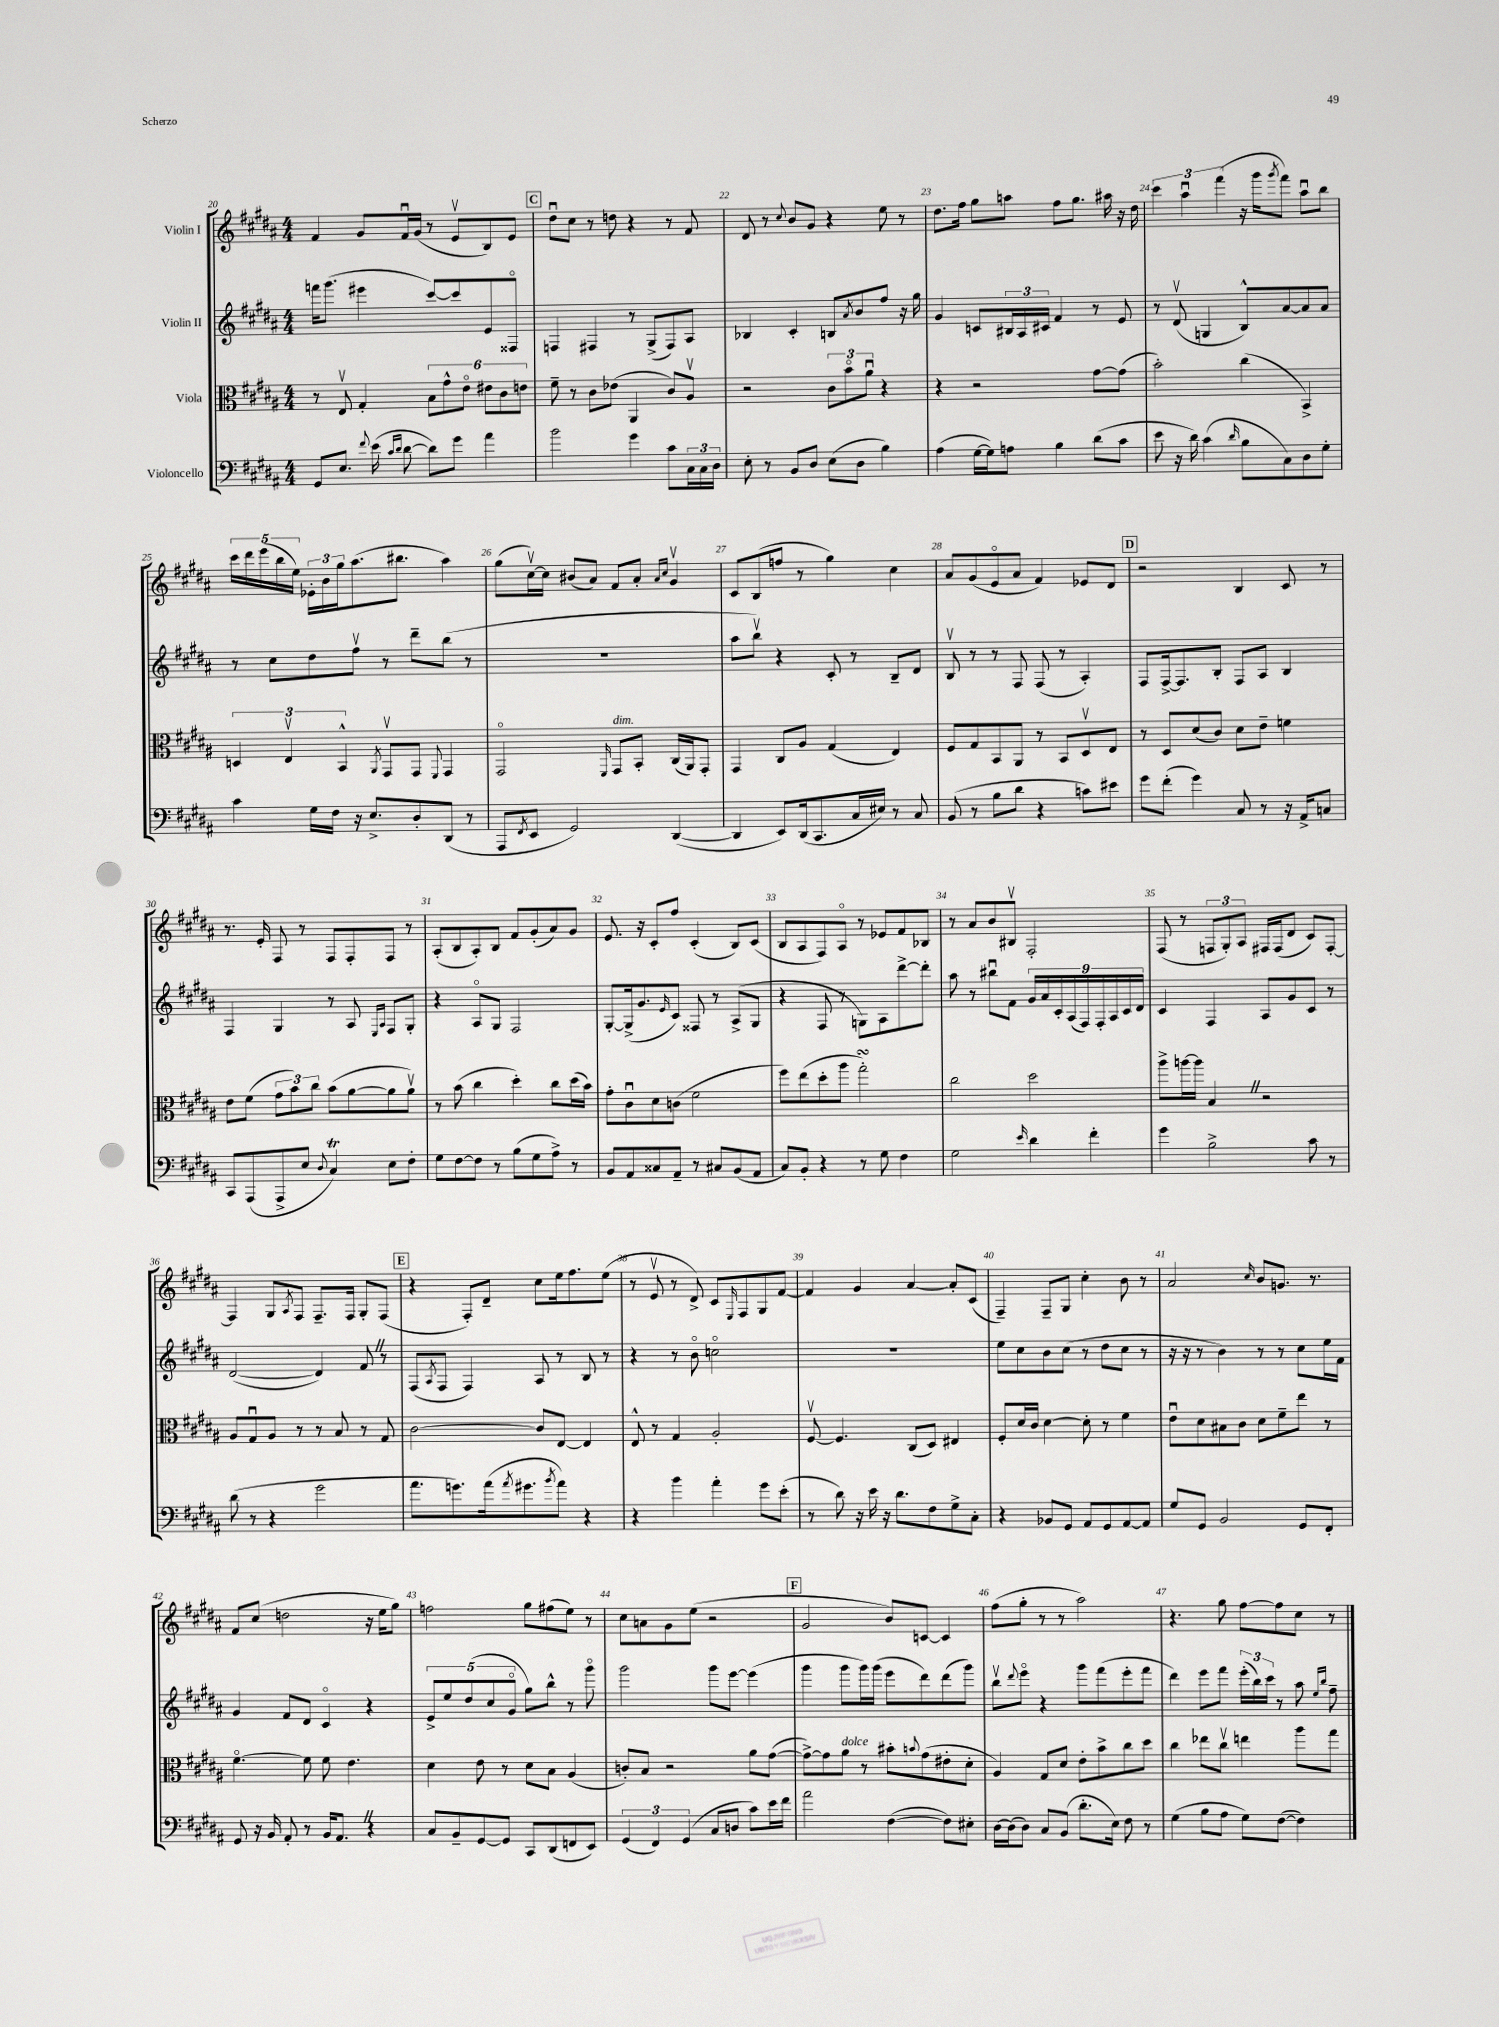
<<
\new StaffGroup <<
\new Staff = "s0" \with { instrumentName = "Violin I" } {
    \clef treble \key b \major \numericTimeSignature \time 4/4
    fis'4 gis'8 fis'16\downbow gis'16( r8 e'8\upbow b8) e'8 |
    \mark \markup { \box "C" } dis''8\downbow cis''8 r8 d''8 r4 r8 fis'8 |
    dis'8 r8 \appoggiatura { cis''8 } b'8 gis'8 r4 e''8 r8 |
    dis''8. fis''16 gis''8 a''8 fis''8 gis''8. ais''16 r16 dis''16 |
    \tuplet 3/2 { cis'''4 ais''4\downbow fis'''4( } r16 gis'''16 \acciaccatura { gis'''8 } fis'''8) ais''8\downbow b''8 |
    \tuplet 5/4 { cis'''16 dis'''16 e'''16( b''16 e''16) } \tuplet 3/2 { ees'16-. b'16 gis''16 } ais''8.( bis''8. ais''4) |
    gis''8( cis''16~\upbow) cis''16 bis'8( ais'8) fis'8 ais'8-. \grace { ais'16 cis''16 } gis'4\upbow |
    cis'8 b8( f''8 r8 gis''4) cis''4 |
    ais'8 gis'8( e'8\flageolet ais'8 fis'4) ees'8 dis'8 |
    \mark \markup { \box "D" } r2 b4 cis'8 r8 |
    r8. e'16-. fis8 r8 fis8 fis8-. fis8 r8 |
    ais8-.( b8 ais8-.) b8 fis'8 gis'8-.( ais'8) gis'8 |
    e'8. r16 cis'8-. fis''8 cis'4-.( b8) cis'8( |
    b8 ais8 fis8) ais8\flageolet r8 ees'8 fis'8 bes8 |
    r8 ais'8 b'8 bis8\upbow fis2-. |
    fis8( r8 \tuplet 3/2 { f8 gis8-.) ais8 } fis16 fis16( dis'8 cis'8) fis8~-. |
    fis4 gis8 \acciaccatura { ais8 } fis8 fis8.-- fis16 gis8-. fis8( |
    \mark \markup { \box "E" } r4 fis8-.) dis'8-- cis''8 e''16 fis''8. e''8( |
    r8 e'8\upbow r8 dis'8->) cis'8 \grace { e16 } fis8 gis8 fis'8~ |
    fis'4 gis'4 ais'4~ ais'8-. cis'8( |
    fis4--) fis8-- gis8 cis''4-. b'8 r8 |
    ais'2 \grace { cis''16 } b'8 g'8. r8. |
    fis'8 cis''8( d''2 r16 e''16 gis''8) |
    f''2 gis''8 fis''8( e''8) r8 |
    cis''8 a'8 gis'8 e''8( r2 |
    \mark \markup { \box "F" } gis'2 b'8) c'8~ c'4 |
    fis''8( gis''8-. r8 r8 ais''2) |
    r4. gis''8 fis''8~ fis''8 cis''8 r8 \bar "|." |
}
\new Staff = "s1" \with { instrumentName = "Violin II" } {
    \clef treble \key b \major \numericTimeSignature \time 4/4
    f'''16 gis'''8.( eis'''4 cis'''8~) cis'''8 e'8 fisis8\flageolet |
    \mark \markup { \box "C" } f4 fis4 r8 gis8->( fis8) ais8 |
    bes4 cis'4-. b8 \acciaccatura { ais'8 } b'8 fis''8 r16 gis''16 |
    gis'4 c'8 \tuplet 3/2 { bis16 ais16 cis'16 } fis'4 r8 e'8 |
    r8 dis'8\upbow( g4 b8-^) ais'8~ ais'8 ais'8 |
    r8 cis''8 dis''8 fis''8\upbow r8 dis'''8-- b''8( r8 |
    R1 |
    ais''8 b''8\upbow) r4 cis'8-. r8 b8-- dis'8 |
    b8\upbow r8 r8 fis8 fis8( r8 ais4-.) |
    \mark \markup { \box "D" } fis8 fis16~-> fis8. b8-. fis8 ais8 b4 |
    fis4 gis4 r8 ais8 \grace { e16 ais16 } fis8 gis8-. |
    r4 ais8\flageolet gis8 fis2 |
    gis8~-. gis16->( gis'8. \grace { e'16 } cis'8) fisis8 r8 ais8->( gis8 |
    r4 fis8 r8 g8) ais8 dis'''8~-> dis'''8-. |
    ais''8 r8 bis''8\downbow fis'8 \tuplet 9/8 { gis'16 ais'16 cis'16-. ais16( fis16) fis16-. ais16 cis'16 dis'16 } |
    cis'4 fis4 ais8 gis'8 cis'8 r8 |
    dis'2~( dis'4) fis'8 \once \override BreathingSign.text = \markup { \musicglyph "scripts.caesura.straight" } \breathe r8 |
    \mark \markup { \box "E" } fis8( \acciaccatura { ais8 } fis8 fis4) ais8 r8 b8 r8 |
    r4 r8 b'8\flageolet c''2\flageolet |
    R1 |
    e''8 cis''8 b'8 cis''8( r8 dis''8 cis''8 r8 |
    r16 r16 r8 b'4) r8 r8 cis''8 e''16 fis'16 |
    gis'4 fis'8 dis'8 cis'4\flageolet r4 |
    \tuplet 5/4 { e'8-> e''8 dis''8( cis''8 gis'8\flageolet } gis''8) b''8-^ r8 gis'''8\flageolet |
    gis'''2 gis'''8 e'''8~ e'''4( |
    \mark \markup { \box "F" } gis'''4 gis'''8 gis'''16) gis'''16( e'''8 dis'''8) dis'''8( gis'''8) |
    b''8\upbow \appoggiatura { dis'''8 } e'''8\flageolet r4 gis'''8 fis'''8( e'''8-. fis'''8 |
    dis'''4) e'''8 fis'''8 \tuplet 3/2 { e'''16-.( b''16) cis'''16 } r8 ais''8 \grace { e''16 b''16 } fis''8-- \bar "|." |
}
\new Staff = "s2" \with { instrumentName = "Viola" } {
    \clef alto \key b \major \numericTimeSignature \time 4/4
    r8 e8\upbow gis4-. \tuplet 6/4 { b8 gis'8-^ e'8\flageolet eis'8 cis'8 e'8 } |
    \mark \markup { \box "C" } fis'8-- r8 cis'8 ees'8( ais,4 cis'8) ais8\upbow |
    r2 \tuplet 3/2 { cis'8 b'8\flageolet ais'8\downbow } r4 |
    r4 r2 gis'8~ gis'8( |
    b'2-.) cis''4( b,4->) |
    \tuplet 3/2 { d4 e4\upbow b,4-^ } \acciaccatura { ais,8 } gis,8\upbow gis,8 \appoggiatura { fis,8 } gis,4 |
    gis,2\flageolet \grace { fis,16 } gis,8^\markup { \italic "dim." } b,8-. cis16( ais,16) gis,8-. |
    gis,4 cis8 ais8 gis4( e4) |
    fis8 gis8 b,8 ais,8 r8 b,8 dis8\upbow e8 |
    \mark \markup { \box "D" } r8 dis8 dis'8( cis'8) dis'8 e'8-- f'4 |
    e'8 fis'8( \tuplet 3/2 { gis'8 b'8) cis''8 } b'8( ais'8~ ais'8 ais'8\upbow) |
    r8 b'8( cis''4 dis''4-.) cis''8 dis''16( b'16) |
    gis'8-. cis'8\downbow dis'8 c'8( fis'2 |
    fis''8) e''8( dis''8-. ais''8 gis''2-.\turn) |
    cis''2 dis''2 |
    ais''8-> a''16~ a''16 b4 \once \override BreathingSign.text = \markup { \musicglyph "scripts.caesura.straight" } \breathe r2 |
    ais8 gis8\downbow ais8 r8 r8 b8 r8 gis8 |
    \mark \markup { \box "E" } cis'2~ cis'8 e8~ e4 |
    e8-^ r8 gis4 ais2-. |
    fis8~\upbow fis4. cis8( dis8) eis4 |
    fis8-. dis'16 cis'16 dis'4~ dis'8-. r8 fis'4 |
    e'8\downbow dis'8 bis8 cis'8 dis'8 fis'8-- e''8 r8 |
    fis'4.~\flageolet fis'8 fis'8 e'4. |
    dis'4 e'8 r8 dis'8 b8 ais4( |
    c'8-.) b8 r2 ais'8 gis'8~( |
    \mark \markup { \box "F" } gis'8~->) gis'8 ais'8^\markup { \italic "dolce" } r8 bis'8-. \appoggiatura { b'8 } gis'8( eis'8-. dis'8-. |
    ais4) gis8 dis'8 e'8-. b'8-> cis''8 dis''8 |
    cis''4 ees''8 cis''8\upbow e''4 ais''8 gis''8 \bar "|." |
}
\new Staff = "s3" \with { instrumentName = "Violoncello" } {
    \clef bass \key b \major \numericTimeSignature \time 4/4
    gis,8 e8. \appoggiatura { fis'8 } e'16( \grace { cis'16 dis'16 } dis'8~ dis'8) gis'8 ais'4 |
    \mark \markup { \box "C" } b'2 gis'4 cis'8 \tuplet 3/2 { cis16 cis16 dis16 } |
    e8-. r8 b,8 dis8 e8( dis8 b4) |
    ais4( gis16~ gis16) a8 b4 dis'8( cis'8 |
    e'8 r16 dis'16) cis'4( \grace { dis'16 } b8 cis8) dis8 gis8-. |
    cis'4 gis16 fis16 r16 e8.-> dis8-. dis,8( r8 |
    ais,,8 \acciaccatura { fis,8 } e,8 gis,2) dis,4~( |
    dis,4 e,8) dis,16( cis,8. cis16 eis16) r8 cis8 |
    b,8( r8 b8 dis'8 r4 c'8) eis'8 |
    \mark \markup { \box "D" } gis'8 fis'8-.( gis'4) cis8 r8 r16 ais,16-> c8 |
    cis,8 ais,,8( ais,,8-> e8 \appoggiatura { dis8 } cis4\trill) e8 fis8-. |
    gis8 fis8~ fis8 r8 b8( gis8 ais8->) r8 |
    b,8 ais,8 cisis8 ais,8-- r8 cis8 b,8( ais,8 |
    cis8) b,8-. r4 r8 gis8 fis4 |
    gis2 \grace { e'16 } dis'4 fis'4-. |
    gis'4 b2-> cis'8 r8 |
    dis'8( r8 r4 gis'2 |
    \mark \markup { \box "E" } ais'8. g'8.) ais'16( \acciaccatura { ais'8 } gis'8. \acciaccatura { b'8 } ais'8) r4 |
    r4 b'4 ais'4-. gis'8 e'8-.( |
    r8 dis'8) r16 e'16 r16 dis'8. fis8 gis8-> cis8-. |
    r4 bes,8 gis,8 ais,8 gis,8 ais,8~ ais,8 |
    gis8 gis,8 b,2 gis,8 fis,8-. |
    gis,8 r16 b,16 ais,8-. r8 b,16 ais,8. \once \override BreathingSign.text = \markup { \musicglyph "scripts.caesura.straight" } \breathe r4 |
    cis8 b,8-- gis,8~ gis,8 cis,8 dis,8( f,8 e,8) |
    \tuplet 3/2 { gis,4( fis,4) gis,4( } cis8 d8 cis'8) e'16 fis'16 |
    \mark \markup { \box "F" } ais'2 fis4~( fis8) eis8-. |
    dis16~ dis16( dis8) cis8 b,8( dis'8.-. e16) fis8 r8 |
    gis4( b8 ais8 gis8) fis8~( fis4) \bar "|." |
}
>>
>>
\layout { \context { \Score currentBarNumber = #20 \override BarNumber.break-visibility = ##(#f #t #t) barNumberVisibility = #all-bar-numbers-visible } }
